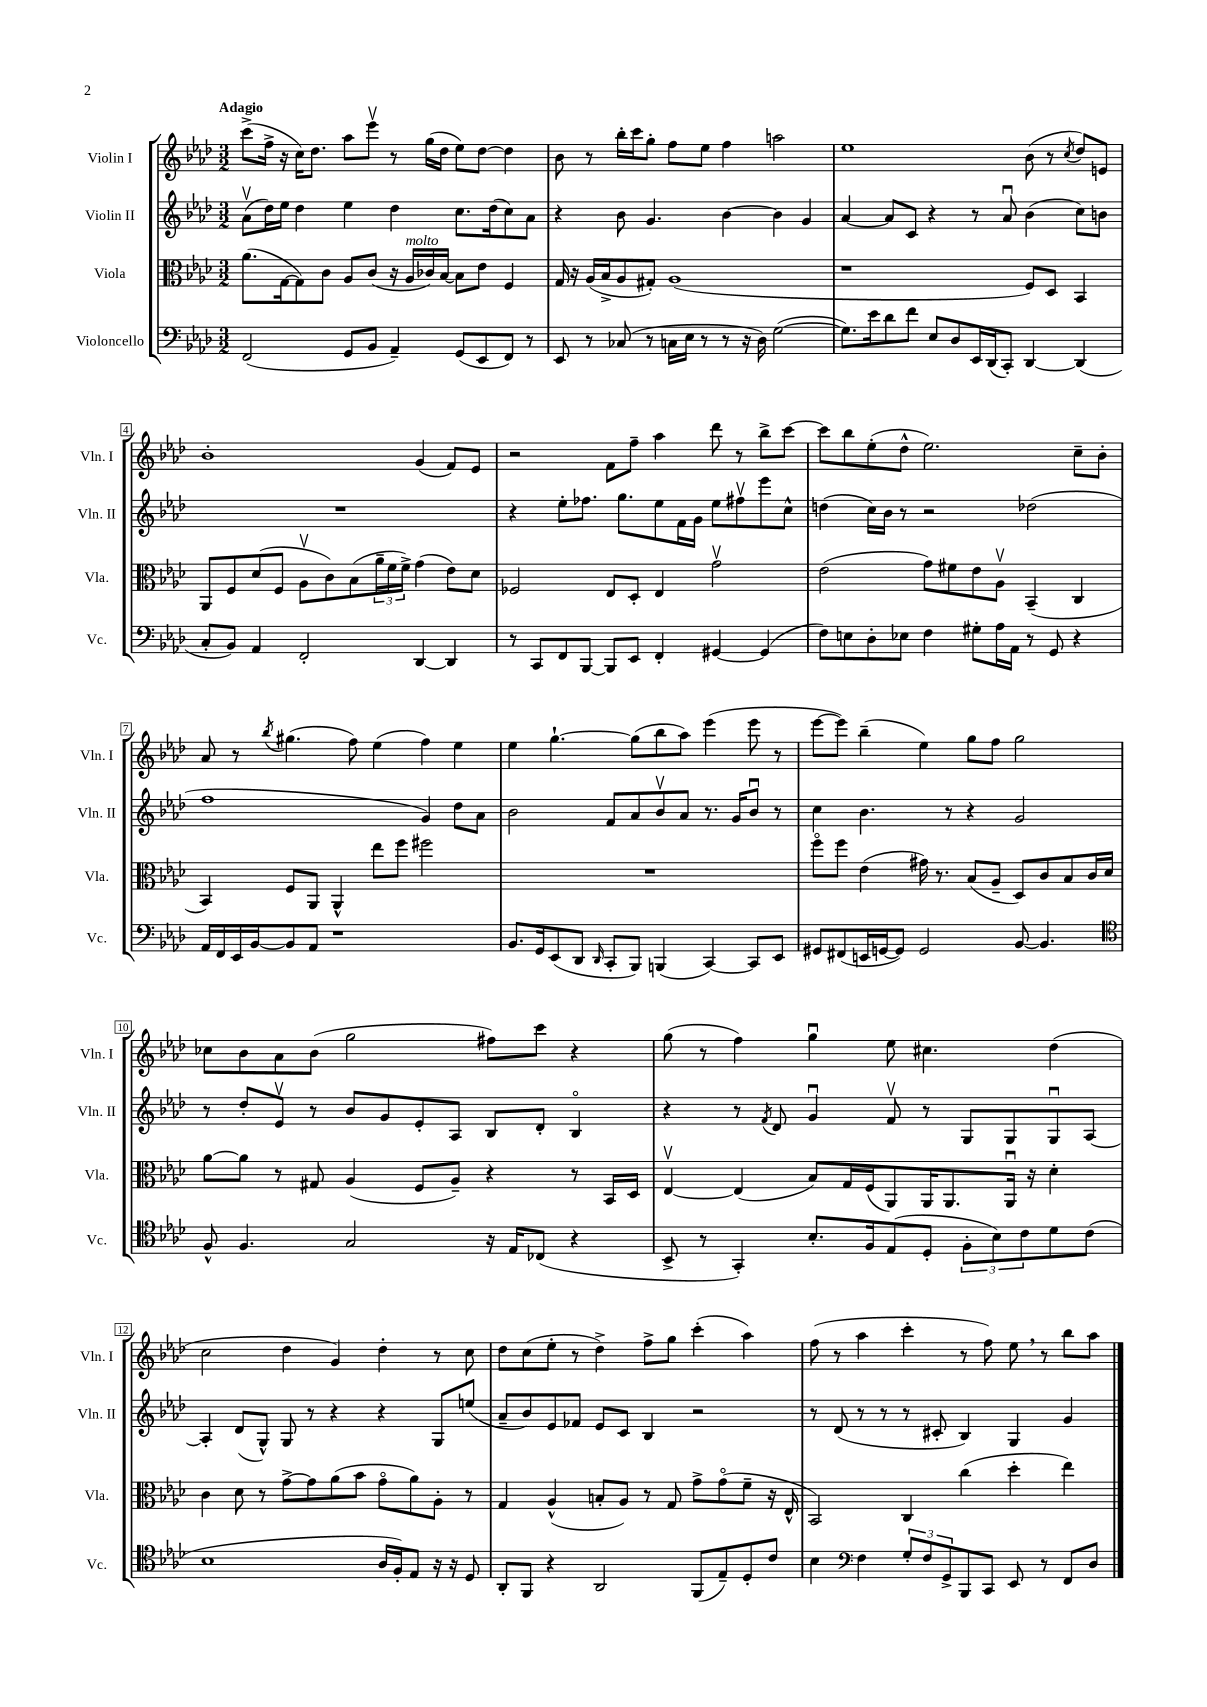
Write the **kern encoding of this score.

**kern	**kern	**kern	**kern
*staff4	*staff3	*staff2	*staff1
*clefF4	*clefC3	*clefG2	*clefG2
*k[b-e-a-d-]	*k[b-e-a-d-]	*k[b-e-a-d-]	*k[b-e-a-d-]
*M3/2	*M3/2	*M3/2	*M3/2
(2FF/	(8.a-\L	(8a-v\L	(8ccc^\L
.	.	16dd-\L)	16ff^\Jk
.	[16G\k	16ee-\JJ	16r
.	8G\])	4dd-\	16cc\LK)
.	.	.	8.dd-\J
.	8c\J	.	.
8GG/L	8A-/L	4ee-\	8aa-\L
8BB-/J	(8c/J	.	8eee-v\J
4AA-~/)	16r	4dd-\	8r
.	16A-/LL	.	.
.	16c-/)	.	(16gg\LL
.	[16B-/JJ	.	16dd-\JJ
(8GG/L	8B-\]L	8.cc\L	8ee-\L)
8EE-/	8e-\J	.	[8dd-\J
.	.	(16dd-\k	.
8FF/J)	4F/	8cc\)	4dd-\]
8r	.	8a-\J	.
=	=	=	=
8EE-/	16G/	4r	8b-\
.	16r	.	.
8r	(16A-/LL	.	8r
.	16B-^/J	.	.
(8C-/	8A-/	8b-\	16bb-'\LL
.	.	.	16ccc\J
8r	8G#'/J)	4.g/	8gg'\J
16C\LL	(1A-	.	8ff\L
16E-\JJ	.	.	.
8r	.	.	8ee-\J
8r	.	[4b-\	4ff\
16r	.	.	.
16D-\)	.	.	.
([2G\	.	4b-\]	2aa\
.	.	4g/	.
=	=	=	=
8.G\]L)	1r	[4a-/	1ee-
16e-\k	.	.	.
8d-\	.	8a-/]L	.
8f\J	.	8c/J	.
8E-/L	.	4r	.
8D-/	.	.	.
16EE-/L	.	8r	.
(16DD-/J	.	.	.
8CC'/J)	.	8a-u/	.
[4DD-/	8F/L)	(4b-\	(8b-\
.	8D-/J	.	8r
.	.	.	8qcc/
(4DD-/]	4BB-/	8cc\L)	8dd-/L)
.	.	8b\J	8e/J
=	=	=	=
8C'/L	8AA-/L	1.r	1b-'
8BB-/J)	8F/	.	.
4AA-/	(8d-/	.	.
.	8F/J	.	.
2FF'/	8A-v\L	.	.
.	8c\)	.	.
.	(8B-\	.	.
.	24a-~\L	.	.
.	24f\	.	.
.	24f^\JJ)	.	.
[4DD-/	(4g\	.	(4g/
4DD-/]	8e-\L)	.	8f/L)
.	8d-\J	.	8e-/J
=	=	=	=
8r	2F-/	4r	2r
8CC/L	.	.	.
8FF/	.	8ee-'\L	.
[8BBB-/J	.	8.ff-\J	.
8BBB-/]L	8E-/L	.	8f\L
.	.	8.gg\L	.
8EE-/J	8D-'/J	.	8ff~\J
4FF'/	4E-/	8ee-\	4aa-\
.	.	16f\L	.
.	.	16g\JJ	.
[4GG#/	2gv\	8ee-\L	8ddd-\
.	.	8ff#v\	8r
(4GG#/]	.	8eee-\	8bb-^\L
.	.	8cc^^\J	[8ccc\J
=	=	=	=
8F\L)	(2e-\	(4dd\	8ccc\]L
8E\	.	.	8bb-\
8D-'\	.	16cc\LL)	(8ee-'\
.	.	16b-\JJ	.
8E-\J	.	8r	8dd-^^\J
4F\	8g\L)	2r	2.ee-\)
.	8f#\	.	.
8G#'\L	8e-\	.	.
16A-\L	8A-v\J	.	.
16AA-\JJ	.	.	.
8r	(4BB-~/	(2dd-\	.
8GG/	.	.	.
4r	4C/	.	8cc~\L
.	.	.	8b-'\J
=	=	=	=
16AA-/LL	4BB-/)	1ff	8a-/
16FF/	.	.	.
16EE-/	.	.	8r
[16BB-/J	.	.	.
.	.	.	8qbb-/
8BB-/]	8F/L	.	(4.gg#\
8AA-/J	8AA-/J	.	.
1r	4AA-^^/	.	.
.	.	.	8ff\)
.	8ee-\L	.	(4ee-\
.	8ff\J	.	.
.	2ff#\	4g/)	4ff\)
.	.	8dd-\L	4ee-\
.	.	8a-\J	.
=	=	=	=
8.BB-/L	1.r	2b-\	4ee-\
16GG/k	.	.	.
(8EE-/	.	.	[4.gg`\
8DD-/J	.	.	.
16qqDD-/	.	.	.
8CC'/L	.	8f/L	.
8BBB-/J)	.	8a-/	(8gg\]L
(4BBB/	.	8b-v/	8bb-\
.	.	8a-/J	8aa-\J)
[4CC/)	.	8.r	(4eee-\
.	.	16g/LK	.
8CC/]L	.	8b-u/J	8eee-\
8EE-/J	.	8r	8r
=	=	=	=
8GG#/L	8ffo\L	4cc\	[8eee-\L
(8FF#/	8ff\J	.	8eee-\]J)
16EE/L	(4e-\	4.b-\	(4bb-~\
[16GG/J	.	.	.
8GG/]J)	.	.	.
2GG/	16g#\)	.	4ee-\)
.	8.r	.	.
.	.	8r	.
.	(8B-/L	4r	8gg\L
.	8A-~/J	.	8ff\J
[8BB-/	8D-/L)	2g/	2gg\
4.BB-/]	8c/	.	.
.	8B-/	.	.
.	16c/L	.	.
.	16d-/JJ	.	.
=	=	=	=
*clefC4	*	*	*
8F^^/	[8a-\L	8r	8cc-\L
4.F/	8a-\]J	8dd-'/L	8b-\
.	8r	8e-v/J	8a-\
.	8G#/	8r	(8b-\J
2G/	(4A-/	8b-/L	2gg\
.	.	8g/	.
.	8F/L	8e-'/	.
.	8A-~/J)	8A-/J	.
16r	4r	8B-/L	8ff#\L)
16E-/LK	.	.	.
(8C-/J	.	8d-'/J	8ccc\J
4r	8r	4B-o/	4r
.	16BB-/LL	.	.
.	16D-/JJ	.	.
=	=	=	=
8BB-^/	[4E-v/	4r	(8gg\
8r	.	.	8r
4GG'/)	(4E-/]	8r	4ff\)
.	.	8qf/	.
.	.	8d-/	.
8.B-'/L	8B-/L)	4gu/	4ggu\
.	16G/L	.	.
16F/k	(16F/J	.	.
(8E-/	8AA-/)	8fv/	8ee-\
8D-'/J	16AA-/K	8r	4.cc#\
.	8.AA-/	.	.
12F'\L	.	8G/L	.
12B-\)	.	.	.
.	16AA-u/Jk	8G/	.
12c\	.	.	.
.	16r	.	.
8d-\	4d-'\	8Gu/	(4dd-\
(8c\J	.	[8A-/J	.
=	=	=	=
1B-	4c\	4A-'/]	2cc\
.	8d-\	(8d-/L	.
.	8r	8G^^/J)	.
.	[8g^\L	8G/	4dd-\
.	8g\]	8r	.
.	(8a-\	4r	4g/)
.	8b-\J	.	.
16A-/LL	8go\L	4r	4dd-'\
16F'/J)	.	.	.
8E-/J	8a-\)	.	.
16r	8A-'\J	8G/L	8r
16r	.	.	.
8D-/	8r	(8ee/J	8cc\
=	=	=	=
8AA-'/L	4G/	8a-~/L	8dd-\L
8FF/J	.	8b-/)	(8cc\
4r	(4A-^^/	8e-/	8ee-'\J
.	.	8f-/J	8r
2AA-/	8B'/L	8e-/L	4dd-^\)
.	8A-/J)	8c/J	.
.	8r	4B-/	8ff^\L
.	8G/	.	8gg\J
(8FF/L	8g^\L	2r	(4ccc'\
8E-~/)	(8go\	.	.
8D-'/	8f~\J	.	4aa-\)
8c/J	16r	.	.
.	16E-^^/	.	.
=	=	=	=
4B-\	2BB-/)	8r	(8ff\
.	.	(8d-/	8r
*clefF4	*	*	*
4F\	.	8r	4aa-\
.	.	8r	.
12G'/L	4C/	8r	4ccc'\
12F/	.	.	.
.	.	8c#'/	.
12GG^/	.	.	.
8BBB-/	(4cc\	4B-/)	8r
8CC/J	.	.	8ff\)
8EE-/	4dd-'\	4G/	8ee-\
8r	.	.	8r
8FF/L	4ee-\)	4g/	8bb-\L
8D-/J	.	.	8aa-\J
==	==	==	==
*-	*-	*-	*-
